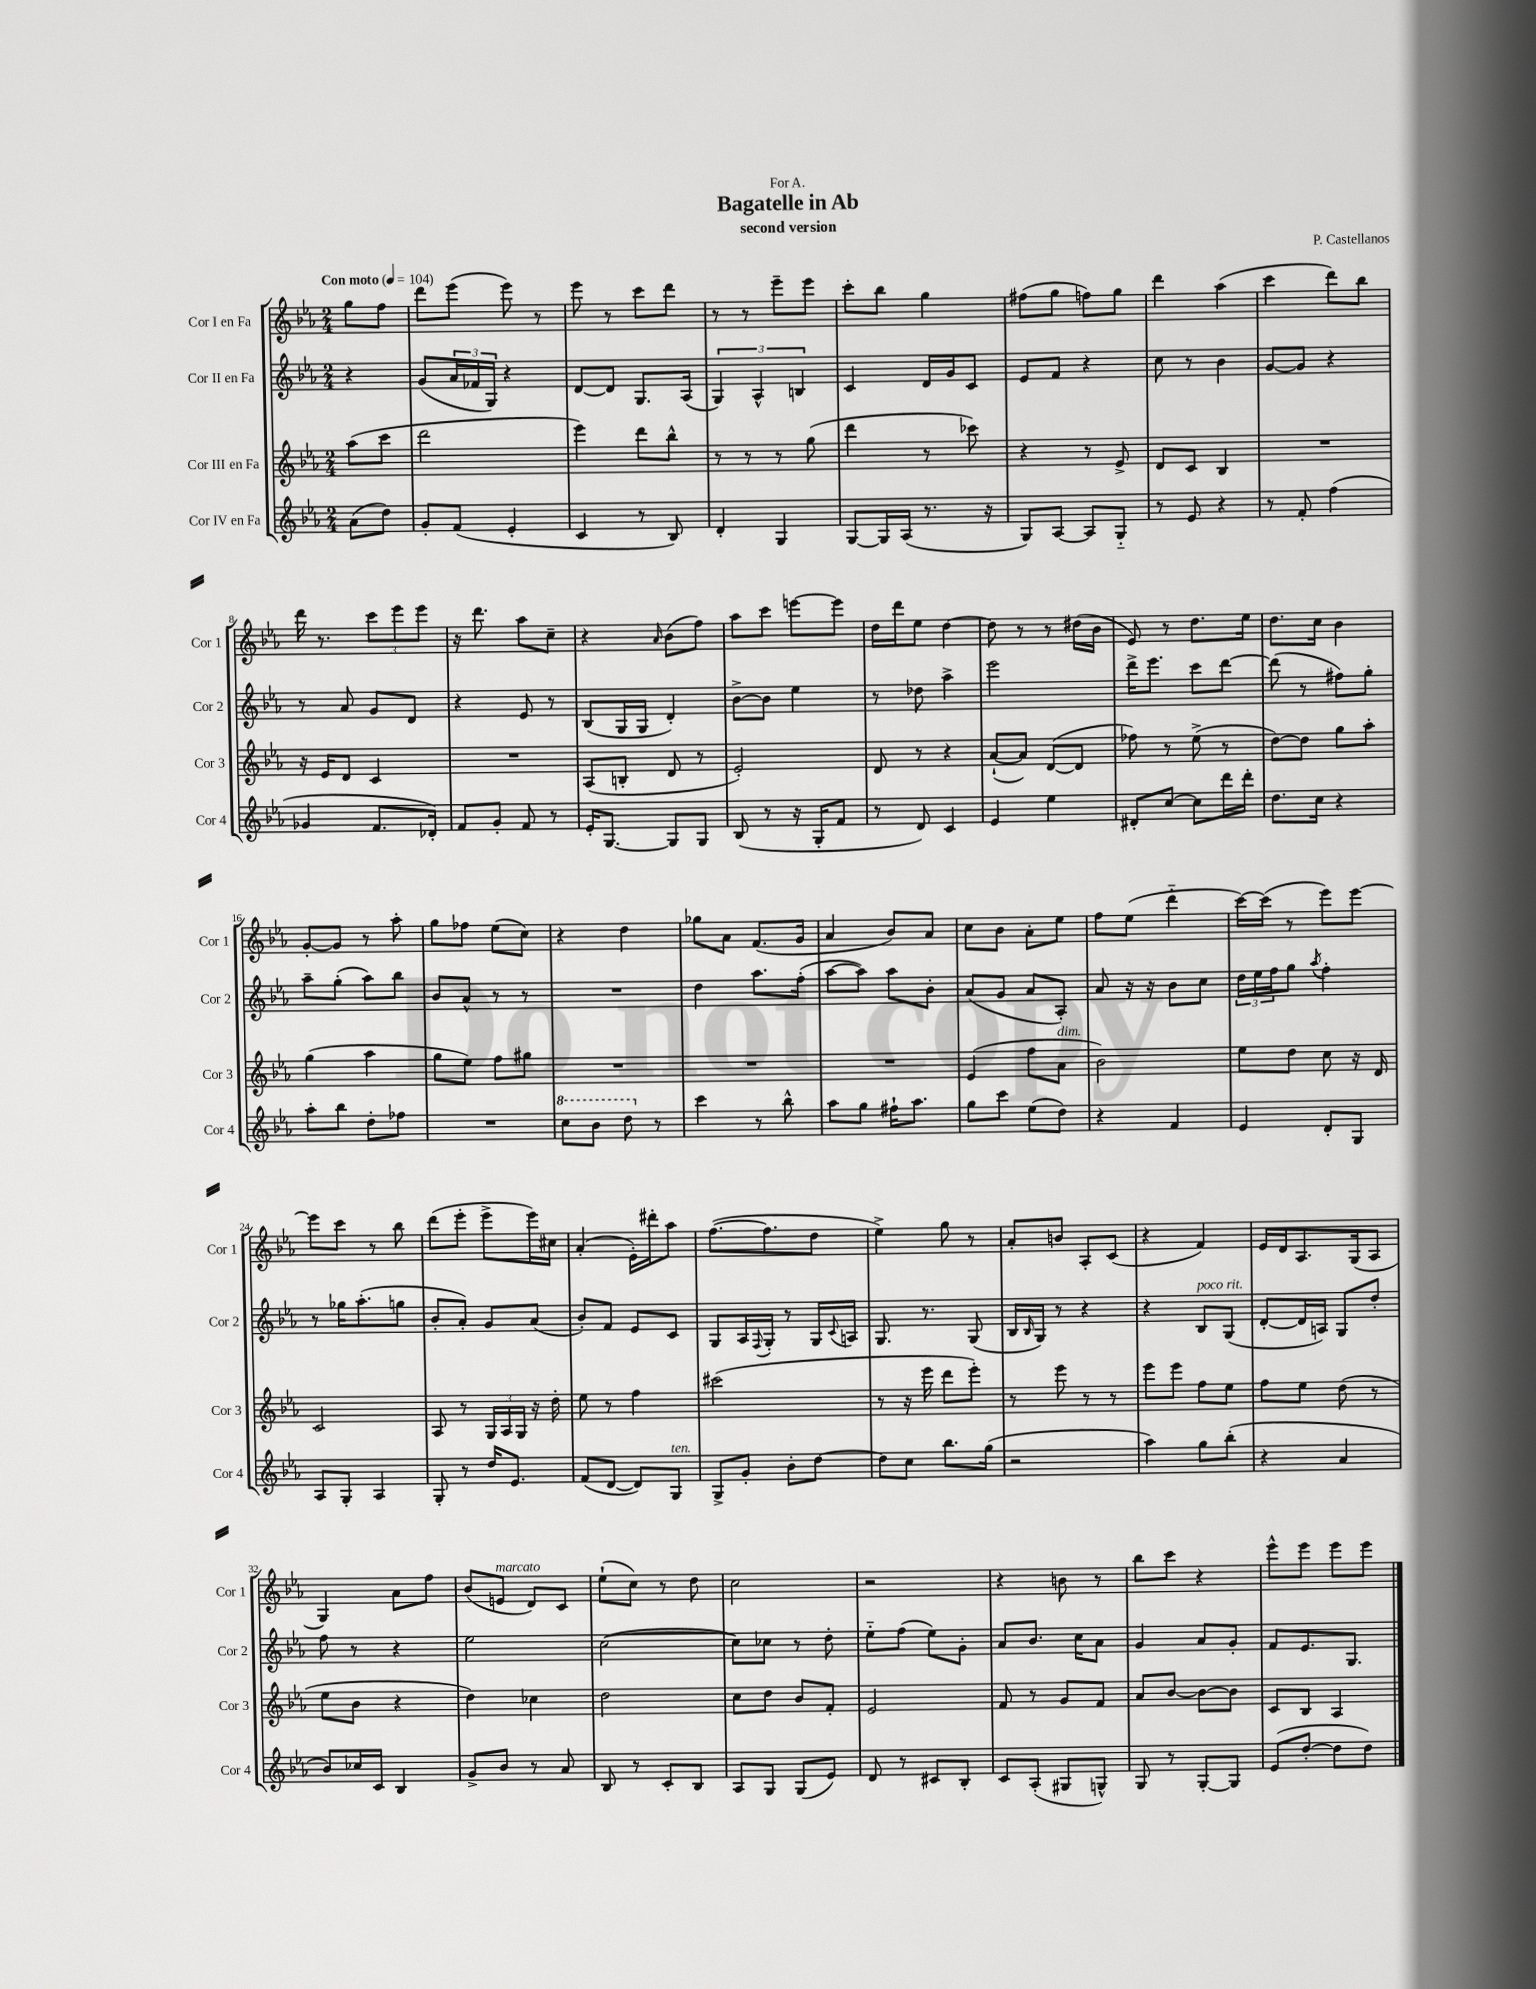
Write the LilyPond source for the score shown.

\header { title = "Bagatelle in Ab" composer = "P. Castellanos" subtitle = "second version" dedication = "For A." }
<<
\new StaffGroup <<
\new Staff = "s0" \with { instrumentName = "Cor I en Fa" shortInstrumentName = "Cor 1" } {
    \clef treble \key ees \major \numericTimeSignature \time 2/4 \partial 4 \tempo "Con moto" 4 = 104
    g''8 f''8 |
    d'''8 ees'''8( ees'''8) r8 |
    ees'''8 r8 c'''8 d'''8 |
    r8 r8 ees'''8-- ees'''8 |
    c'''8-. bes''8 g''4 |
    fis''8( g''8 f''8) g''8 |
    d'''4 aes''4( |
    c'''4 d'''8) bes''8 |
    d'''16 r8. \tuplet 3/2 { c'''8 ees'''8 ees'''8 } |
    r16 d'''8. aes''8 c''8-- |
    r4 \grace { aes'16 } bes'8( f''8) |
    aes''8 c'''8 e'''8~ e'''8 |
    d''16 d'''16 ees''8 d''4~ |
    d''8 r8 r8 dis''16( bes'16 |
    ees'8) r8 d''8. ees''16 |
    d''8. c''16 bes'4 |
    g'8~-. g'8 r8 aes''8-. |
    g''8 fes''8 ees''8( c''8) |
    r4 d''4 |
    ges''8 aes'8 f'8.( g'16 |
    aes'4 bes'8) aes'8 |
    c''8 bes'8 aes'8-. ees''8 |
    f''8 ees''8( d'''4-_ |
    c'''16~) c'''16( r8 ees'''8) ees'''8~ |
    ees'''8 c'''8 r8 bes''8 |
    d'''8( ees'''8-. ees'''8-> ees'''16) cis''16 |
    aes'4-.( ees'16-.) dis'''16-. aes''8 |
    f''8.~( f''8. d''8 |
    ees''4->) g''8 r8 |
    aes'8-. b'8 aes8-. c'8( |
    r4 f'4) |
    ees'16 d'16 aes8. g16( aes8 |
    g4) aes'8 f''8 |
    bes'8( e'8^\markup { \italic "marcato" } d'8) c'8 |
    ees''8-!( c''8) r8 d''8 |
    c''2 |
    r2 |
    r4 b'8 r8 |
    bes''8 c'''8 r4 |
    ees'''8-^ ees'''8 ees'''8 ees'''8 \bar "|." |
}
\new Staff = "s1" \with { instrumentName = "Cor II en Fa" shortInstrumentName = "Cor 2" } {
    \clef treble \key ees \major \numericTimeSignature \time 2/4 \partial 4
    r4 |
    g'8( \tuplet 3/2 { aes'16 fes'16 g16) } r4 |
    d'8~ d'8 g8. aes16( |
    \tuplet 3/2 { g4) aes4-^ b4 } |
    c'4 d'16 g'16 c'8 |
    ees'8 f'8 r4 |
    c''8 r8 bes'4 |
    g'8~ g'8 r4 |
    r8 aes'8 g'8 d'8 |
    r4 ees'8 r8 |
    bes8( g16 g16 d'4-.) |
    bes'8~-> bes'8 ees''4 |
    r8 des''8 aes''4-> |
    ees'''2 |
    d'''16-> ees'''8. c'''8 d'''8~ |
    d'''8( r8 fis''8) g''8-. |
    aes''8-- g''8-.( aes''8) bes''8 |
    bes'8 aes'8-^ r8 r8 |
    R2 |
    d''4 aes''8. f''16-.( |
    aes''8~ aes''8) aes''8 bes'8-. |
    aes'8( g'8 aes'8 aes8-.) |
    aes'8 r16 r16 bes'8 c''8 |
    \tuplet 3/2 { d''16 ees''16 f''16 } g''8 \acciaccatura { aes''8 } f''4-. |
    r8 ges''16 aes''8.-.( g''8 |
    bes'8-. aes'8-.) g'8 aes'8( |
    bes'8-.) f'8 ees'8 c'8 |
    g8 aes16 \appoggiatura { f8 } g16-. r8 g16 \appoggiatura { c'8 } a16 |
    g8. r8. g8( |
    bes16 \grace { bes16 } g16) r8 r4 |
    r4 bes8^\markup { \italic "poco rit." } g8( |
    d'8~-. d'16 a16) g8 d''8-. |
    f''8 r8 r4 |
    ees''2 |
    c''2~( |
    c''8) ces''8 r8 d''8-. |
    ees''8-_ f''8( ees''8) g'8-. |
    aes'8 bes'8. c''16 aes'8 |
    g'4 aes'8 g'8-. |
    f'8 ees'8. g8. \bar "|." |
}
\new Staff = "s2" \with { instrumentName = "Cor III en Fa" shortInstrumentName = "Cor 3" } {
    \clef treble \key ees \major \numericTimeSignature \time 2/4 \partial 4
    aes''8( c'''8 |
    d'''2 |
    ees'''4) d'''8 bes''8-^ |
    r8 r8 r8 g''8( |
    d'''4 r8 ces'''8) |
    r4 r8 ees'8-> |
    d'8 c'8 bes4 |
    R2 |
    r16 ees'16 d'8 c'4 |
    R2 |
    aes8( b8-. d'8 r8 |
    ees'2-.) |
    d'8 r8 r4 |
    aes'8~-!( aes'8) d'8~( d'8 |
    fes''8) r8 ees''8->( r8 |
    d''8~) d''8 g''8 aes''8-. |
    g''4( aes''4 |
    g''8 ees''8) f''8 gis''8 |
    R2 |
    R2 |
    R2 |
    ees'4( f''8 aes'8^\markup { \italic "dim." } |
    bes'2) |
    ees''8 d''8 c''8 r16 d'16 |
    c'2 |
    aes8 r8 \tuplet 3/2 { g16 aes16 g16 } r16 d''16-. |
    ees''8 r8 f''4 |
    cis'''2( |
    r8 r16 ees'''16 d'''8 ees'''8-.) |
    r8 ees'''8 r8 r8 |
    ees'''8 ees'''8 f''8 ees''8 |
    f''8 ees''8 d''8( r8 |
    ees''8 bes'8 r4 |
    d''4) ces''4 |
    d''2 |
    c''8 d''8 bes'8 f'8-. |
    ees'2 |
    f'8 r8 g'8 f'8 |
    aes'8 bes'8~ bes'8~ bes'8 |
    c'8 bes8 aes4 \bar "|." |
}
\new Staff = "s3" \with { instrumentName = "Cor IV en Fa" shortInstrumentName = "Cor 4" } {
    \clef treble \key ees \major \numericTimeSignature \time 2/4 \partial 4
    aes'8( d''8) |
    g'8-. f'8( ees'4-. |
    c'4 r8 bes8) |
    d'4-. g4 |
    g8~ g16 aes16( r8. r16 |
    g8) aes8~ aes8 g8-_ |
    r8 ees'8 r4 |
    r8 f'8-. f''4( |
    ges'4 f'8. des'16-.) |
    f'8 g'8-. f'8 r8 |
    ees'16-. g8.~ g8 g8 |
    bes8( r8 r16 g16-. f'8 |
    r8 d'8) c'4 |
    ees'4 ees''4 |
    dis'8-. c''8~ c''8 d'''16 d'''16-. |
    d''8. c''16 r4 |
    aes''8-. bes''8 d''8-. fes''8 |
    R2 |
    \ottava #1 c'''8 bes''8 d'''8 \ottava #0 r8 |
    c'''4 r8 bes''8-^ |
    aes''8 g''8 fis''16-! aes''8. |
    g''8 c'''8 ees''8( d''8) |
    r4 f'4 |
    ees'4 d'8-. g8 |
    aes8 g8-. aes4 |
    g8-. r8 d''16 ees'8. |
    f'8( d'8~ d'8) g8^\markup { \italic "ten." } |
    g8-> g'8-. bes'8-. d''8~ |
    d''8 c''8 bes''8. g''16( |
    r2 |
    aes''4) g''8 bes''8-.( |
    r4 aes'4 |
    bes'8) ces''16 c'16 bes4 |
    g'8-> bes'8 r8 aes'8 |
    bes8 r8 c'8-. bes8 |
    aes8 g8 g8( ees'8) |
    d'8 r8 cis'8 bes8-. |
    c'8 aes8-.( gis8 g8-^) |
    g8 r8 g8~-. g8 |
    ees'8( d''8~-. d''8 d''8) \bar "|." |
}
>>
>>
